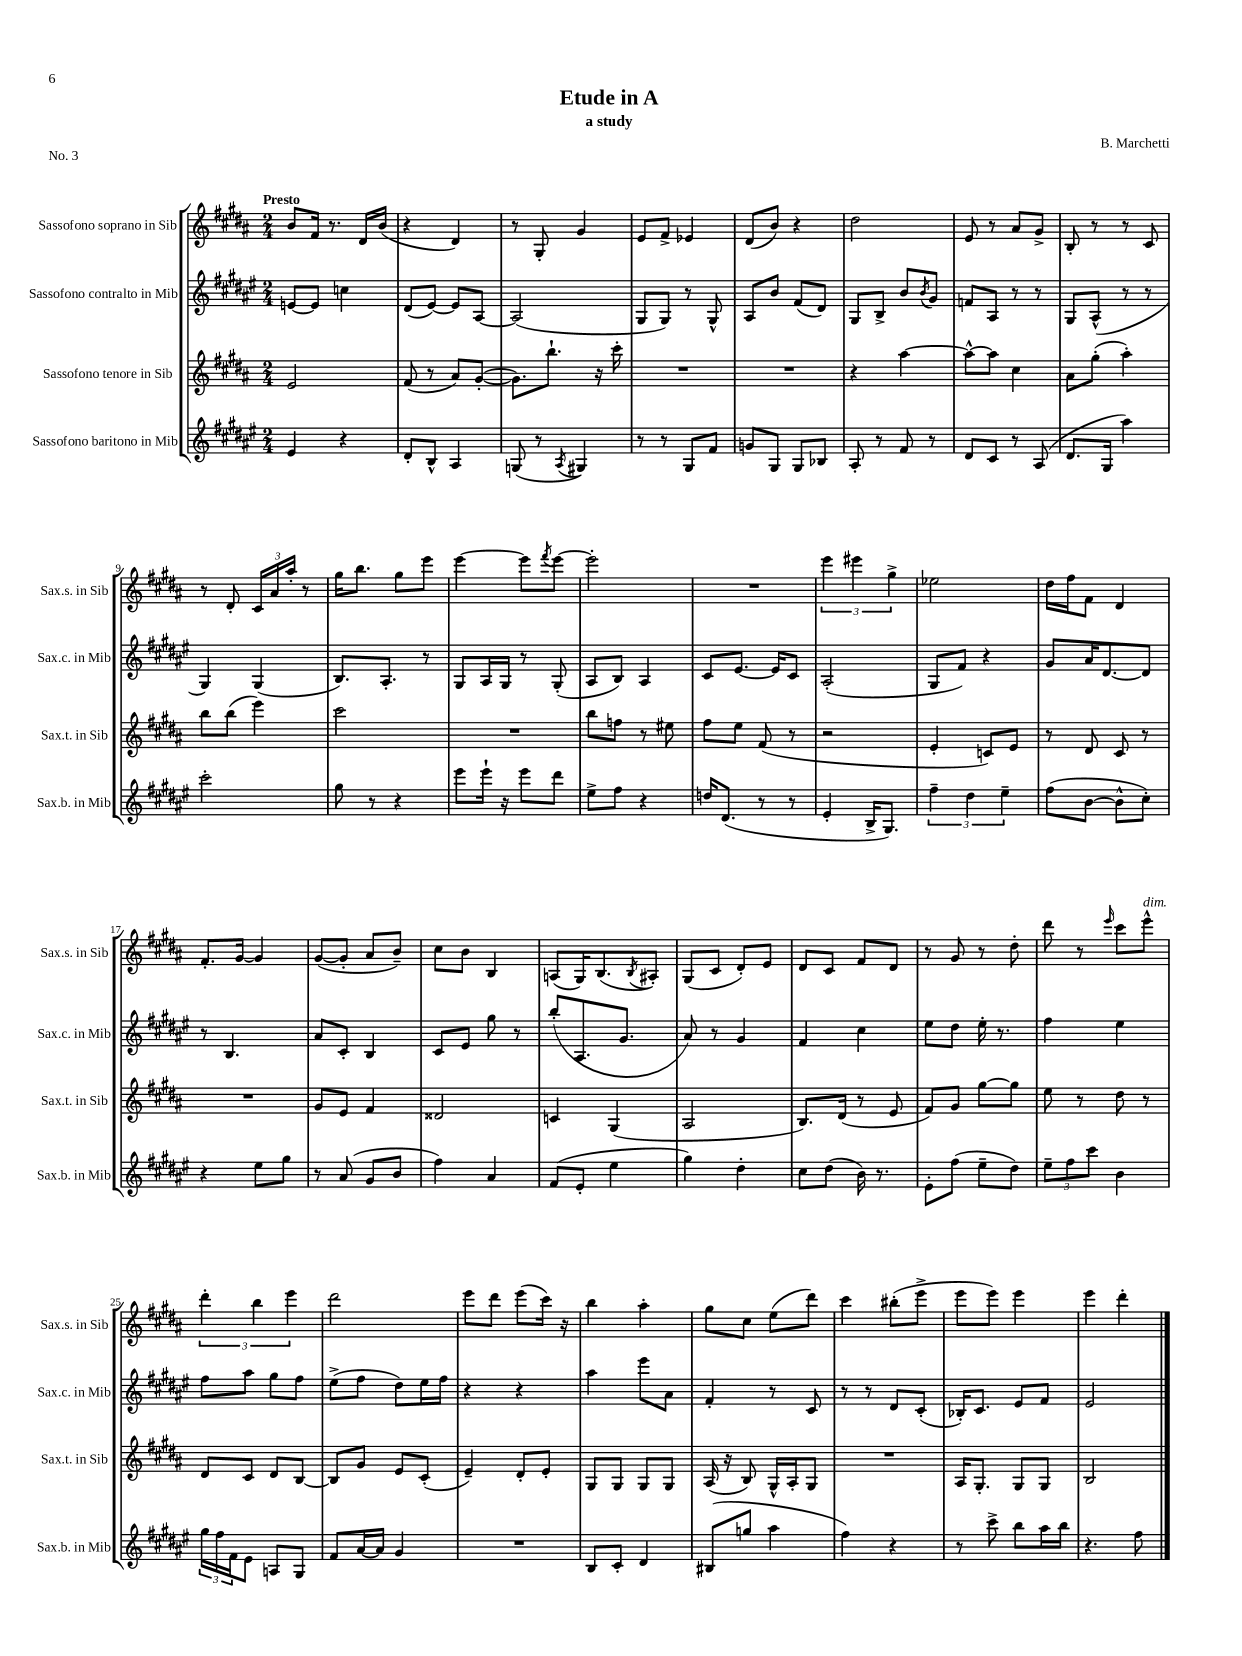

**kern	**kern	**kern	**kern
*staff4	*staff3	*staff2	*staff1
*clefG2	*clefG2	*clefG2	*clefG2
*k[f#c#g#d#a#e#]	*k[f#c#g#d#a#]	*k[f#c#g#d#a#e#]	*k[f#c#g#d#a#]
*M2/4	*M2/4	*M2/4	*M2/4
4e#	2e	[8e	8b
.	.	8e]	16f#
.	.	.	8.r
4r	.	4cc	.
.	.	.	16d#
.	.	.	(16b
=	=	=	=
8d#'	(8f#	(8d#	4r
8B^^	8r	[8e#)	.
4A#	8a#)	8e#]	4d#)
.	([8g#'	[8A#	.
=	=	=	=
(8G	8.g#])	(2A#]	8r
8r	.	.	8G#'
.	8.bb`	.	.
8qA#	.	.	.
4G#)	.	.	4g#
.	16r	.	.
.	16ccc#'	.	.
=	=	=	=
8r	2r	8G#	8e
8r	.	8G#)	8f#^
8G#	.	8r	4e-
8f#	.	8G#^^	.
=	=	=	=
8g	2r	8A#	(8d#
8G#	.	8b	8b)
8G#	.	(8f#	4r
8B-	.	8d#)	.
=	=	=	=
8A#'	4r	8G#	2dd#
8r	.	8B^	.
8f#	[4aa#	8b	.
.	.	8qb	.
8r	.	8g#	.
=	=	=	=
8d#	8aa#^^_	8f	8e
8c#	8aa#]	8A#	8r
8r	4cc#	8r	8a#
(8A#	.	8r	8g#^
=	=	=	=
8.d#	8a#	8G#	8B'
.	(8gg#'	(8A#^^	8r
16G#	.	.	.
4aa#)	4aa#')	8r	8r
.	.	8r	8c#
=	=	=	=
2ccc#'	8bb	4G#)	8r
.	(8bb	.	8d#'
.	4eee)	(4G#	24c#
.	.	.	24a#
.	.	.	24aa#'
.	.	.	8r
=	=	=	=
8gg#	2ccc#	8.B)	16gg#
.	.	.	8.bb
8r	.	.	.
.	.	8.A#'	.
4r	.	.	8gg#
.	.	8r	8eee
=	=	=	=
8eee#	2r	8G#	[4eee
16eee#`	.	16A#	.
16r	.	16G#	.
8eee#	.	8r	8eee]
.	.	.	8qfff#
8ddd#	.	(8G#'	[8eee
=	=	=	=
8ee#^	8bb	8A#	2eee']
8ff#	8ff	8B)	.
4r	8r	4A#	.
.	8ee#	.	.
=	=	=	=
16dd	8ff#	8c#	2r
(8.d#	.	.	.
.	8ee	[8.e#	.
8r	(8f#	.	.
.	.	16e#]	.
8r	8r	8c#	.
=	=	=	=
4e#'	2r	(2A#'	6eee
.	.	.	6eee#
16B^	.	.	.
8.G#)	.	.	.
.	.	.	6gg#^
=	=	=	=
6ff#~	4e'	8G#	2ee-
.	.	8f#)	.
6dd#	.	.	.
.	8c)	4r	.
6ee#~	.	.	.
.	8e	.	.
=	=	=	=
(8ff#	8r	8g#	16dd#
.	.	.	16ff#
[8b	8d#	16a#	8f#
.	.	[8.d#	.
8b^^]	8c#	.	4d#
8cc#')	8r	8d#]	.
=	=	=	=
4r	2r	8r	8.f#'
.	.	4.B	.
.	.	.	[16g#
8ee#	.	.	4g#]
8gg#	.	.	.
=	=	=	=
8r	8g#	8a#	([8g#
(8a#	8e	8c#'	8g#']
8g#	4f#	4B	8a#
8b	.	.	8b~)
=	=	=	=
4ff#)	2d##	8c#	8cc#
.	.	8e#	8b
4a#	.	8gg#	4B
.	.	8r	.
=	=	=	=
(8f#	4c	(8bb'	(8A
8e#'	.	8.A#	16G#)
.	.	.	(8.B
4ee#	(4G#	.	.
.	.	8.g#	.
.	.	.	8qB
.	.	.	8A#')
=	=	=	=
4gg#)	2A#	8a#)	(8G#
.	.	8r	8c#
4dd#'	.	4g#	8d#')
.	.	.	8e
=	=	=	=
8cc#	8.B)	4f#	8d#
(8dd#	.	.	8c#
.	(16d#	.	.
16b)	8r	4cc#	8f#
8.r	.	.	.
.	8e	.	8d#
=	=	=	=
8e#'	8f#)	8ee#	8r
(8ff#	8g#	8dd#	8g#
8ee#~	[8gg#	16ee#'	8r
.	.	8.r	.
8dd#)	8gg#]	.	8dd#'
=	=	=	=
12ee#~	8ee	4ff#	8ddd#
12ff#	.	.	.
.	8r	.	8r
12ccc#	.	.	.
.	.	.	16qqeee
4b	8dd#	4ee#	8ccc#
.	8r	.	8eee^^
=	=	=	=
24gg#	8d#	8ff#	6ddd#'
24ff#	.	.	.
24f#	.	.	.
8e#	8c#	8aa#	.
.	.	.	6bb
8A	8d#	8gg#	.
.	.	.	6eee
8G#	[8B	8ff#	.
=	=	=	=
8f#	8B]	(8ee#^	2ddd#
[16a#	8g#	8ff#	.
16a#]	.	.	.
4g#	8e	8dd#)	.
.	(8c#'	16ee#	.
.	.	16ff#	.
=	=	=	=
2r	4e~)	4r	8eee
.	.	.	8ddd#
.	8d#'	4r	(8eee
.	8e'	.	16ccc#)
.	.	.	16r
=	=	=	=
8B	8G#	4aa#	4bb
8c#'	8G#	.	.
4d#	8G#	8eee#	4aa#'
.	8G#	8a#	.
=	=	=	=
(8B#	(16A#	4f#'	8gg#
.	16r	.	.
8gg	8B)	.	8cc#
4aa#	16G#^^	8r	(8ee
.	16A#'	.	.
.	8G#	8c#	8ddd#)
=	=	=	=
4ff#)	2r	8r	4ccc#
.	.	8r	.
4r	.	8d#	(8bb#'
.	.	(8c#'	8eee^
=	=	=	=
8r	16A#	16B-')	8eee
.	8.G#'	8.c#	.
8ccc#^	.	.	8eee)
8bb	8G#	8e#	4eee
16aa#	8G#	8f#	.
16bb	.	.	.
=	=	=	=
4.r	2B	2e#	4eee
.	.	.	4ddd#'
8ff#	.	.	.
==	==	==	==
*-	*-	*-	*-
